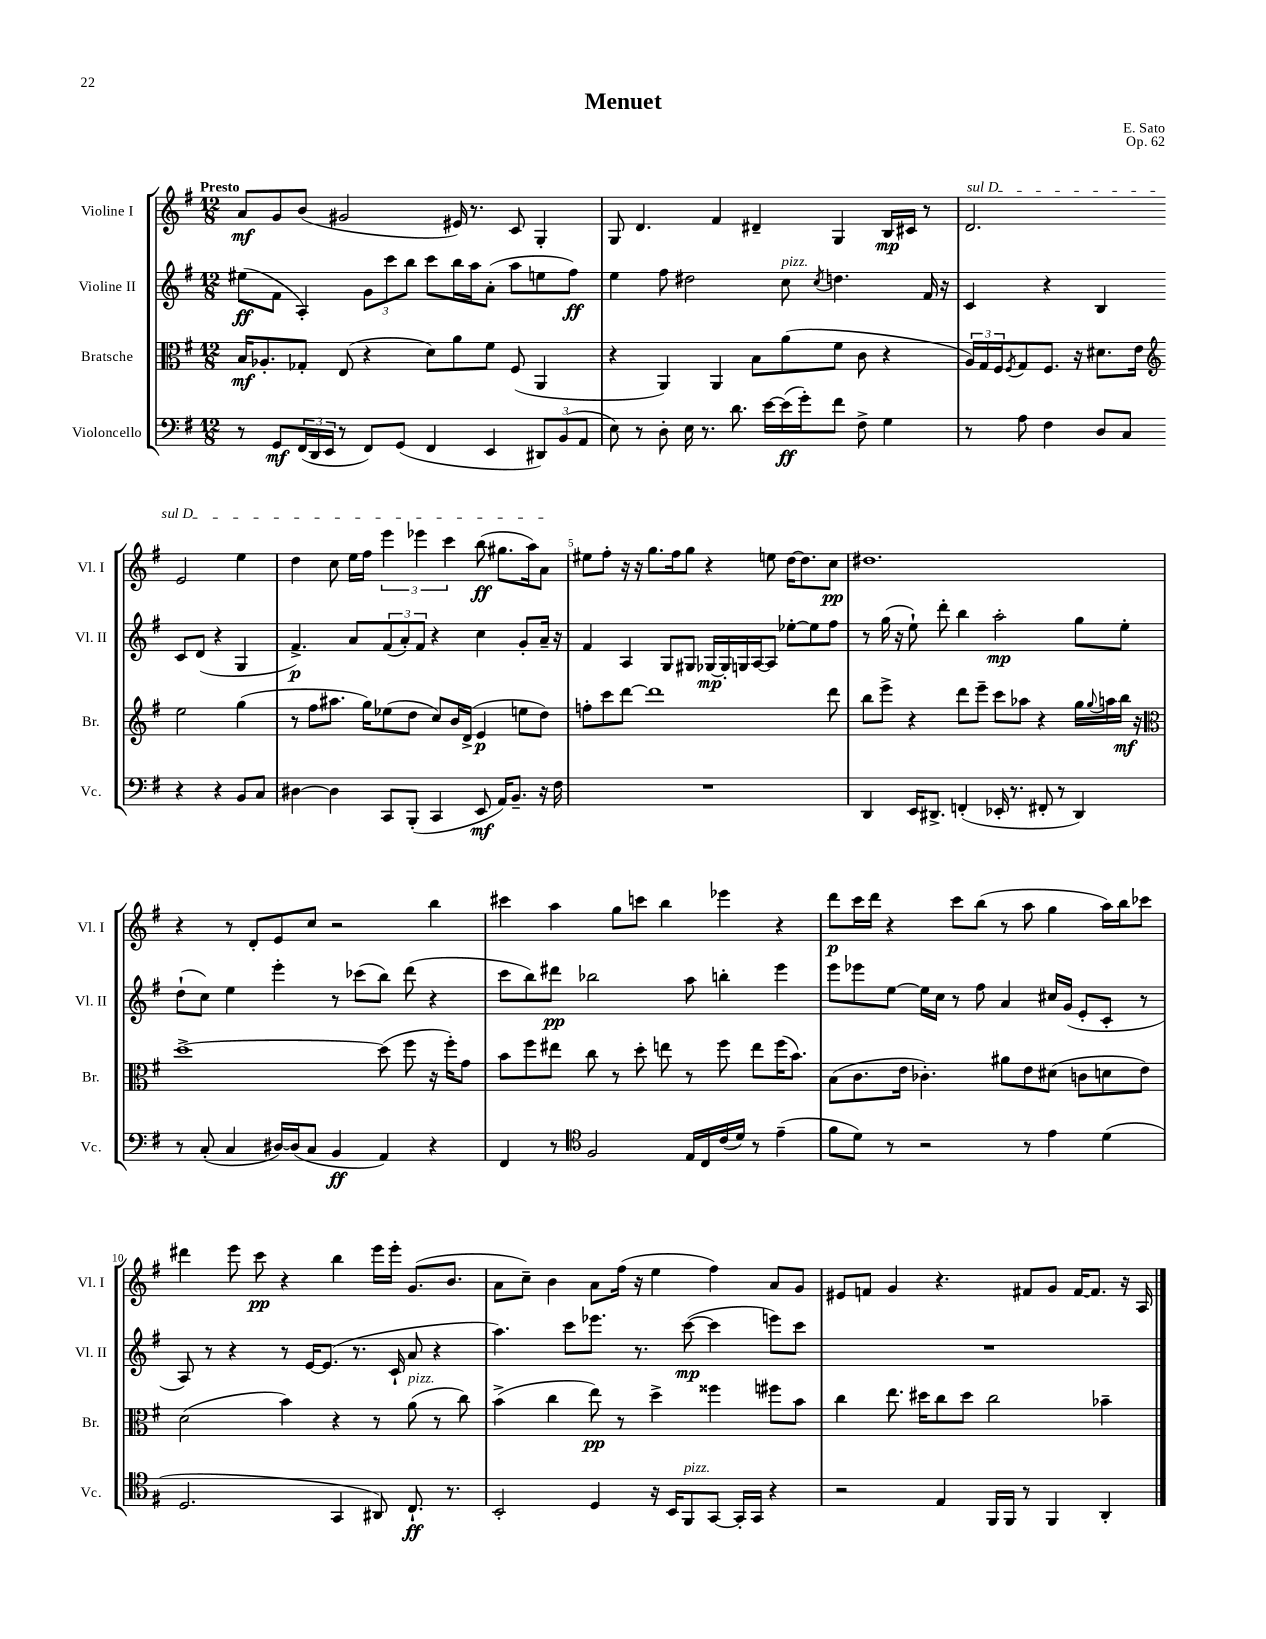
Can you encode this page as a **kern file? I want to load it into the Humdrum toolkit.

**kern	**kern	**kern	**kern
*staff4	*staff3	*staff2	*staff1
*clefF4	*clefC3	*clefG2	*clefG2
*k[f#]	*k[f#]	*k[f#]	*k[f#]
*M12/8	*M12/8	*M12/8	*M12/8
8r	16B	(8ee#	8a
.	8.A-'	.	.
8GG	.	8f#	8g
(24FF#	8G-'	4A')	(8b
24DD	.	.	.
24EE	.	.	.
8r	(8E	.	2g#
8FF#)	4r	12g	.
.	.	12ccc	.
(8GG	.	.	.
.	.	12bb	.
4FF#	8d)	8ccc	.
.	8a	16bb	16e#)
.	.	16aa	8.r
4EE	8f#	(8a'	.
.	(8F#	8aa	8c
12DD#)	4AA	8ee	4G'
(12BB	.	.	.
.	.	8ff#)	.
12AA	.	.	.
=	=	=	=
8E)	4r	4ee	8G
8r	.	.	4.d
8D'	4AA)	8ff#	.
16E	.	2dd#	.
8.r	.	.	.
.	4AA	.	4f#
8.d	.	.	.
.	8B	.	4d#~
[16e	.	.	.
(16e]	(8a	8cc	.
16g')	.	.	.
.	.	8qcc	.
8f#	8f#	4.dd	4G
8F#^	8c	.	.
4G	4r	.	16B
.	.	.	16c#
.	.	16f#	8r
.	.	16r	.
=	=	=	=
8r	24A)	4c	2.d
.	24G	.	.
.	24F#	.	.
.	8qF#	.	.
8A	8G	.	.
4F#	8.F#	4r	.
.	16r	.	.
8D	8.d#	4B	.
8C	.	.	.
.	16e	.	.
*	*clefG2	*	*
4r	2ee	8c	2e
.	.	(8d	.
4r	.	4r	.
8BB	(4gg	4G	4ee
8C	.	.	.
=	=	=	=
[4D#	8r	4.f#^)	4dd
.	8ff#	.	.
4D#]	8.aa#	.	8cc
.	.	8a	16ee
.	16gg)	.	16ff#
8CC	(8ee-	(12f#	6eee
.	.	12a')	.
(8BBB'	8dd	.	.
.	.	12f#	6eee-
4CC	8cc)	4r	.
.	.	.	6ccc
.	16b	.	.
.	(16d^	.	.
8EE	4e	4cc	(8bb
16AA)	.	.	8.gg#
8.BB~	.	.	.
.	8ee	8g'	.
.	.	.	16aa)
16r	8dd)	16a~	8a
16F#	.	16r	.
=	=	=	=
1.r	8ff'	4f#	8ee#
.	8ccc	.	8ff#'
.	[8ddd	4A	16r
.	.	.	16r
.	1ddd]	.	8.gg
.	.	8G	.
.	.	.	16ff#
.	.	8G#	8gg
.	.	[16G-	4r
.	.	16G-']	.
.	.	16G	.
.	.	[16A	.
.	.	8A]	8ee
.	.	[8ee-'	[16dd
.	.	.	8.dd]
.	.	8ee-]	.
.	8ddd	8ff#	8cc
=	=	=	=
4DD	8bb	8r	1.dd#
.	8eee^	(16gg	.
.	.	16r	.
16EE	4r	8ee`)	.
8.DD#^	.	.	.
.	.	8ddd'	.
(4FF'	8ddd	4bb	.
.	8eee~	.	.
16EE-'	8ccc	2aa'	.
8.r	.	.	.
.	8aa-	.	.
8FF#'	4r	.	.
8r	.	.	.
4DD#)	16gg	8gg	.
.	8qqgg	.	.
.	16aa	.	.
.	16bb	8ee'	.
.	16r	.	.
=	=	=	=
*	*clefC3	*	*
8r	[1dd^	(8dd`	4r
(8C'	.	8cc)	.
4C	.	4ee	8r
.	.	.	8d'
[16D#)	.	4eee'	8e
(16D#]	.	.	.
8C	.	.	8cc
4BB	.	8r	2r
.	.	(8ccc-	.
4AA)	(8dd]	8bb)	.
.	8ff#	(8ddd	.
4r	16r	4r	4bb
.	16ff#')	.	.
.	8g	.	.
=	=	=	=
4FF#	8b	8ccc	4ccc#
.	8ff#	8bb)	.
8r	8ee#	8ddd#	4aa
*clefC4	*	*	*
2F#	8cc	2bb-	.
.	8r	.	8gg
.	8dd'	.	8ccc
.	8ee	.	4bb
16E	8r	8aa	.
16C	.	.	.
(16c	8ff#	4bb'	4eee-
16d)	.	.	.
8r	8ee	.	.
(4e~	(16ff#	4eee	4r
.	8.b)	.	.
=	=	=	=
8f#	(8B	8eee	8ddd
8d)	8.c	8eee-	16ccc
.	.	.	16ddd
8r	.	[8ee	4r
.	16e	.	.
2r	4.c-')	16ee]	.
.	.	16cc	.
.	.	8r	8ccc
.	.	8ff#	(8bb
.	8a#	4a	8r
8r	8e	.	8aa
4e	(8d#	16cc#	4gg
.	.	(16g	.
.	8c	8e'	.
(4d	8d	8c'	16aa)
.	.	.	16bb
.	8e)	8r	8ccc-
=	=	=	=
2.D	(2d	8A)	4ddd#
.	.	8r	.
.	.	4r	8eee
.	.	.	8ccc
.	4b)	8r	4r
.	.	[16e	.
.	.	(8.e]	.
4GG	4r	.	4bb
.	.	8.r	.
8AA#)	8r	.	16eee
.	.	16c`	16eee'
8.C`	(8a	8a	(8.g
.	8r	4r	.
8.r	.	.	8.b
.	8cc)	.	.
=	=	=	=
2BB'	(4b^	4.aa)	8a
.	.	.	8cc~)
.	4cc	.	4b
.	.	8ccc	.
4D	8ee)	8.eee-	8a
.	8r	.	(16ff#
.	.	8.r	16r
16r	4dd^	.	4ee
16BB	.	.	.
8FF#	.	([8ccc	.
[8GG	4ff##	4ccc]	4ff#)
16GG']	.	.	.
16GG	.	.	.
4r	8ff#	8eee)	8a
.	8b	8ccc	8g
=	=	=	=
2r	4cc	1.r	8e#
.	.	.	8f
.	8.ee	.	4g
.	16dd#	.	.
4E	8cc	.	4.r
.	8dd#	.	.
16FF#	2cc	.	.
16FF#	.	.	.
8r	.	.	8f#
4FF#	.	.	8g
.	.	.	[16f#
.	.	.	8.f#]
4AA'	4b-~	.	.
.	.	.	16r
.	.	.	16A
==	==	==	==
*-	*-	*-	*-
